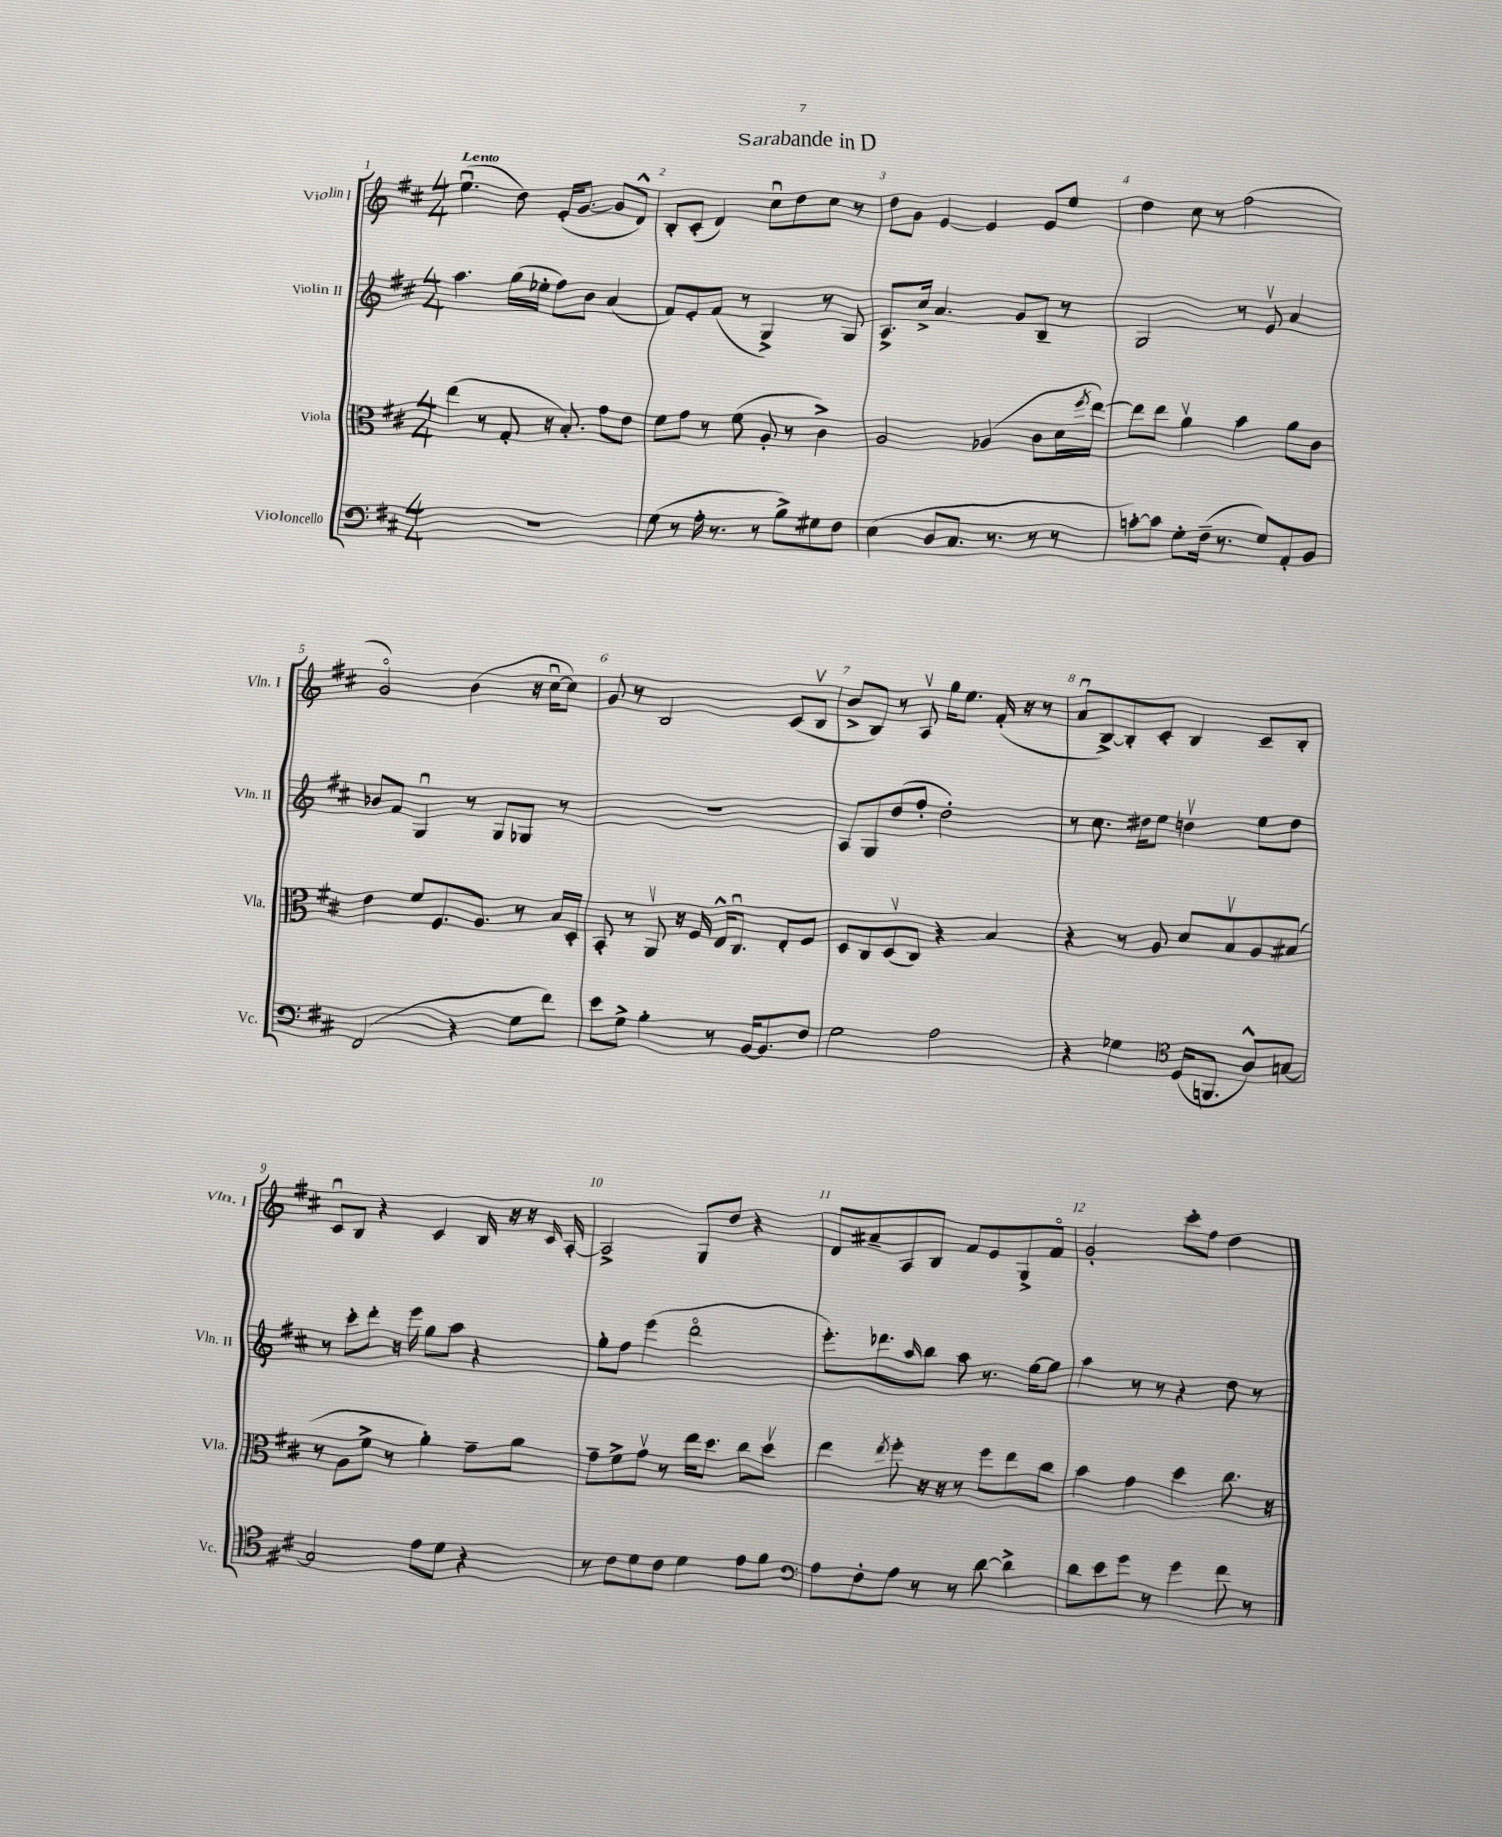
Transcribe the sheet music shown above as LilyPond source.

\header { title = "Sarabande in D" }
<<
\new StaffGroup <<
\new Staff = "s0" \with { instrumentName = "Violin I" shortInstrumentName = "Vln. I" } {
    \clef treble \key d \major \numericTimeSignature \time 4/4 \tempo "Lento"
    e''4.\downbow( d''8) e'16-.( g'8.~ g'8 d'8-^) |
    b8-. cis'8-.( d'4) cis''8\downbow d''8 cis''8 r8 |
    d''8 g'8 e'4~ e'4 e'8 e''8 |
    d''4 cis''8 r8 fis''2( |
    g'2\flageolet) b'4( r16 cis''16~\downbow cis''8) |
    g'8 r8 b2 cis'8( b8\upbow |
    b'8-> b8) r8 a8\upbow g''16 e''8. fis'16-.( r16 r8 |
    a'8\downbow b8~->) b8-. cis'8-. b4 cis'8-- b8-. |
    cis'8\downbow b8 r4 cis'4 b16 r16 r16 \grace { cis'16 } a16~-. |
    a2-> g8 d''8 r4 |
    d'8 ais'8-- a8 b8 fis'8 e'8 g8-> fis'8\flageolet |
    g'2-. cis'''8-. fis''8 d''4 \bar "|." |
}
\new Staff = "s1" \with { instrumentName = "Violin II" shortInstrumentName = "Vln. II" } {
    \clef treble \key d \major \numericTimeSignature \time 4/4
    a''4. g''16( ees''16-. fis''8) b'8 a'4( |
    fis'8) e'8-. fis'8( r8 g4->) r8 g8 |
    a8.-> cis''16-> a'4. g'8 b8-- r8 |
    g2 r8 e'8\upbow a'4 |
    bes'8 fis'8 g4\downbow r8 g8 ges8 r8 |
    R1 |
    a8 g8 d''8( fis''8-. d''2-.) |
    r8 cis''8. dis''16 e''8 d''4\upbow e''8 d''8 |
    r8 cis'''8-. d'''8-. r16 e'''16 g''8 a''8 r4 |
    g''8-. fis''8 e'''4( d'''2\flageolet |
    e'''8.-.) des'''8. \grace { a''16 } b''8 a''8 r8. g''16~ g''8 |
    a''4 r8 r8 r4 d''8 r8 \bar "|." |
}
\new Staff = "s2" \with { instrumentName = "Viola" shortInstrumentName = "Vla." } {
    \clef alto \key d \major \numericTimeSignature \time 4/4
    e''4( r8 g8-. r16 b8.-.) g'8 e'8 |
    fis'8 g'8 r8 fis'8( a8-. r8 cis'4->) |
    a2 aes4( cis'8 d'16 \acciaccatura { fis''8 } e''16~) |
    e''8 e''8 a'4\upbow b'4 a'8 cis'8 |
    e'4 fis'8 fis8. a8. r8 b16 d16-. |
    b,8-. r8 a,8\upbow r16 fis16 e16-^ cis8.\downbow e8-. fis8 |
    d8 cis8 d8\upbow( cis8) r4 b4 |
    r4 r8 a8 d'8 b8\upbow a8 bis8( |
    r8 a8 fis'8-> r8 a'4-.) g'8-- a'8 |
    g'8-- fis'8-> g'8\upbow r8 e''16 d''8. cis''8 d''8\upbow |
    e''4 \acciaccatura { e''8 } fis''8-. r16 r16 r8 fis''8 e''8 cis''8 |
    b'4 g'4 d''4 cis''8. r16 \bar "|." |
}
\new Staff = "s3" \with { instrumentName = "Violoncello" shortInstrumentName = "Vc." } {
    \clef bass \key d \major \numericTimeSignature \time 4/4
    r1 |
    g8( r8 a16-. r8. r8 b8->) gis8 fis8 |
    e4( d8 cis8. r8. r8 r8 |
    c'8~-.) c'8 g8-. fis16--( r8. g8) a,8-. b,8 |
    fis,2( r4 g8 fis'8) |
    e'8 g8-> b4-. r8 b,16~ b,8. fis8 |
    g2 a2 |
    r4 ges4 \clef tenor d16( f,8. a8-^) g8~ |
    g2 e'8 d'8 r4 |
    r8 cis'8 d'8 cis'8 d'4 e'8 fis'8 |
    \clef bass a8 fis8-. a8 r8 r8 d'8~ d'4-> |
    d'8 e'8 g'8 r8 g'4 fis'8 r8 \bar "|." |
}
>>
>>
\layout { \context { \Score \override BarNumber.break-visibility = ##(#f #t #t) barNumberVisibility = #all-bar-numbers-visible } }
